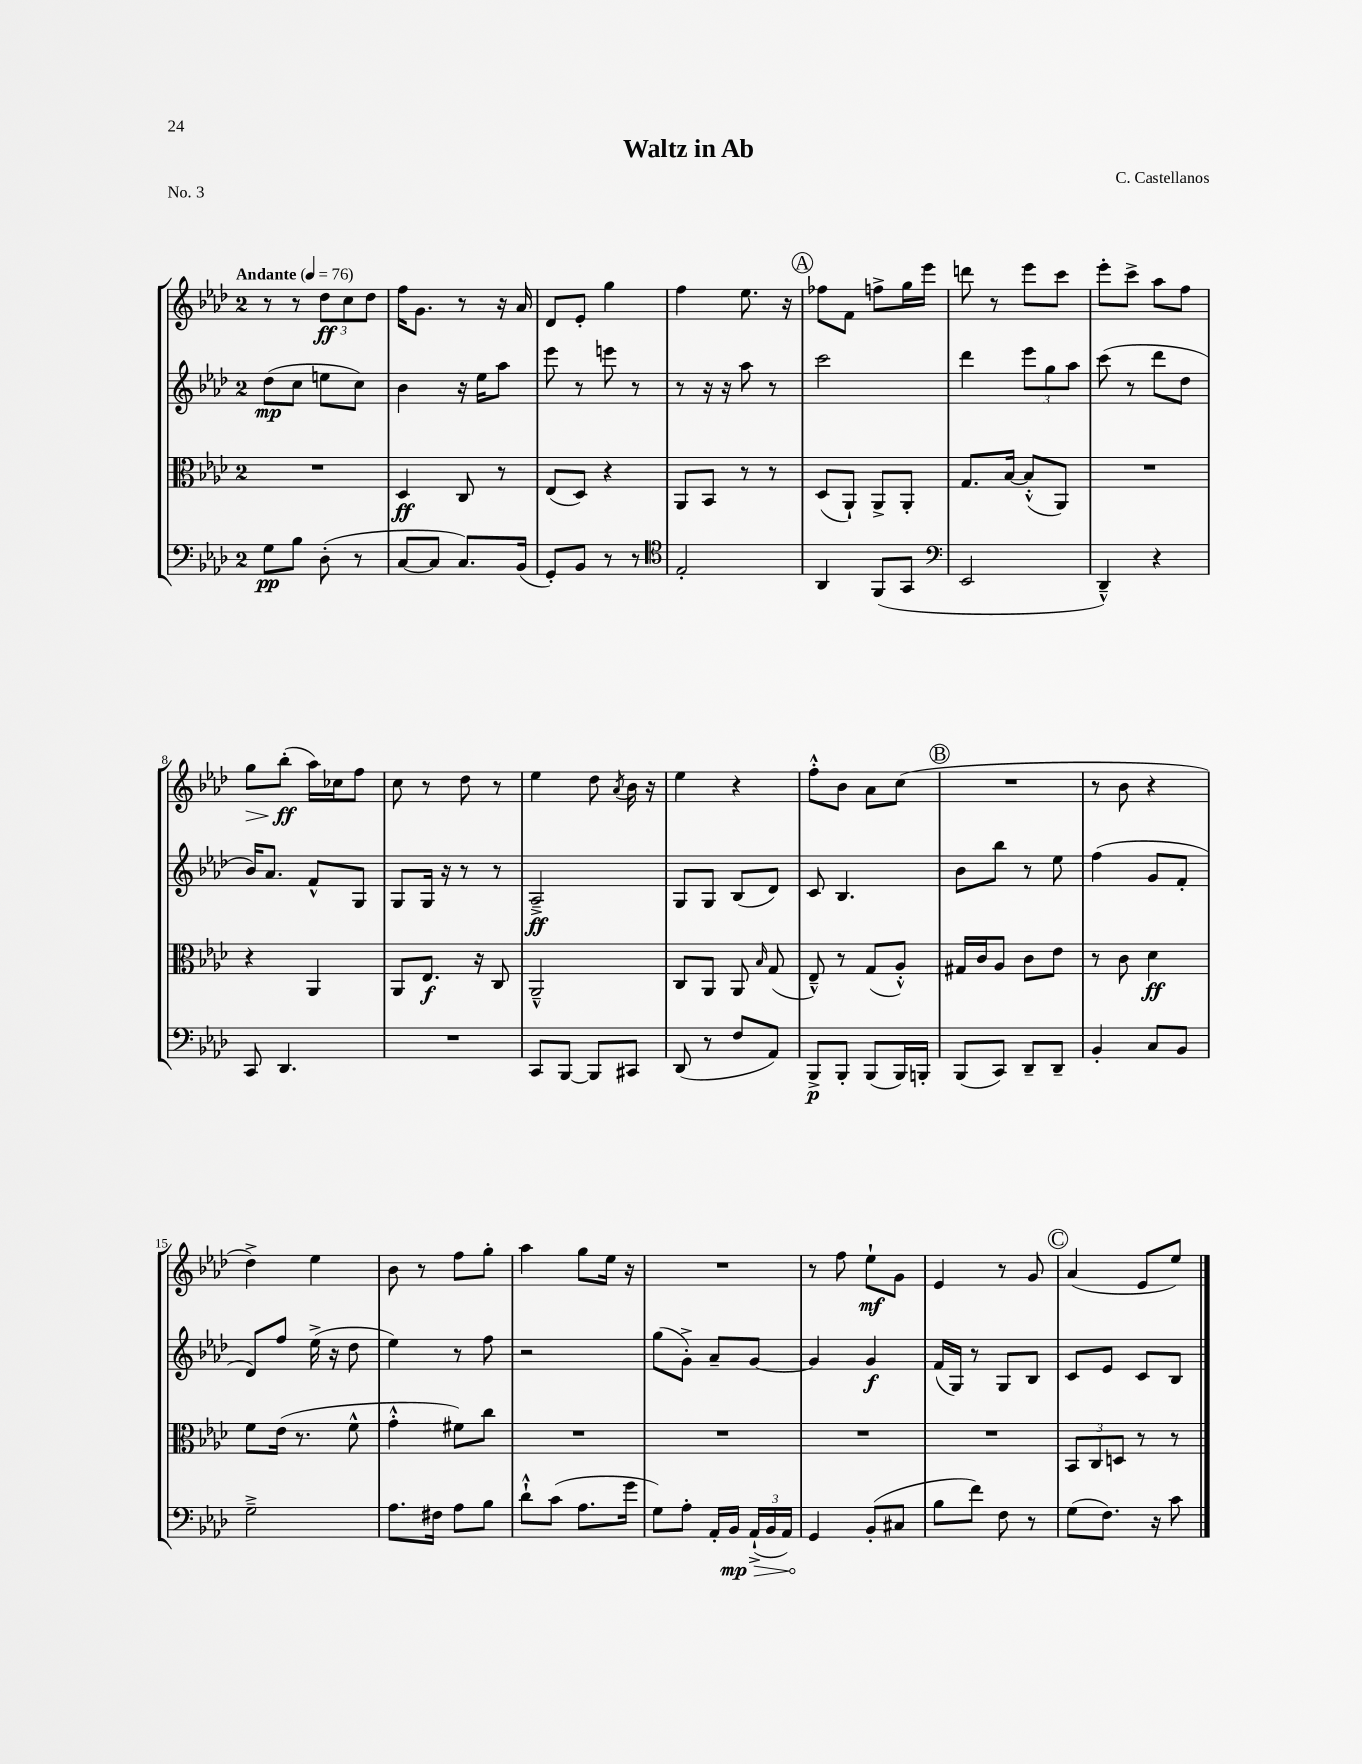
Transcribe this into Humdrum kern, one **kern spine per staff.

**kern	**kern	**kern	**kern
*staff4	*staff3	*staff2	*staff1
*clefF4	*clefC3	*clefG2	*clefG2
*k[b-e-a-d-]	*k[b-e-a-d-]	*k[b-e-a-d-]	*k[b-e-a-d-]
*M2/4	*M2/4	*M2/4	*M2/4
*MM76	*MM76	*MM76	*MM76
8G	2r	(8dd-	8r
8B-	.	8cc	8r
(8D-'	.	8ee	12dd-
.	.	.	12cc
8r	.	8cc)	.
.	.	.	12dd-
=	=	=	=
[8C	4D-	4b-	16ff
.	.	.	8.g
8C]	.	.	.
8.C)	8C	16r	8r
.	.	16ee-	.
.	8r	8aa-	16r
(16BB-	.	.	16a-
=	=	=	=
8GG')	(8E-	8eee-	8d-
8BB-	8D-)	8r	8e-'
8r	4r	8eee	4gg
8r	.	8r	.
=	=	=	=
*clefC4	*	*	*
2E-'	8AA-	8r	4ff
.	8BB-	16r	.
.	.	16r	.
.	8r	8aa-	8.ee-
.	8r	8r	.
.	.	.	16r
=	=	=	=
4AA-	(8D-	2ccc	8ff-
.	8AA-`)	.	8f
(8FF	8AA-^	.	8ff^
8GG	8AA-'	.	16gg
.	.	.	16eee-
=	=	=	=
*clefF4	*	*	*
2EE-	8.G	4ddd-	8ddd
.	.	.	8r
.	[16B-	.	.
.	(8B-'^^]	12eee-	8eee-
.	.	12gg	.
.	8AA-)	.	8ccc
.	.	12aa-	.
=	=	=	=
4DD-~^^)	2r	(8ccc	8eee-'
.	.	8r	8ccc^
4r	.	8ddd-	8aa-
.	.	8dd-	8ff
=	=	=	=
8CC	4r	16b-)	8gg
.	.	8.a-	.
4.DD-	.	.	(8bb-'
.	4AA-	8f^^	16aa-)
.	.	.	16cc-
.	.	8G	8ff
=	=	=	=
2r	8AA-	8G	8cc
.	8.E-	16G	8r
.	.	16r	.
.	.	8r	8dd-
.	16r	.	.
.	8C	8r	8r
=	=	=	=
8CC	2AA-~^^	2A-~^	4ee-
[8BBB-	.	.	.
8BBB-]	.	.	8dd-
.	.	.	8qa-
8CC#	.	.	16b-
.	.	.	16r
=	=	=	=
(8DD-	8C	8G	4ee-
8r	8AA-	8G	.
8F	8AA-	(8B-	4r
.	16qqB-	.	.
8AA-)	(8G	8d-)	.
=	=	=	=
8BBB-^	8E-~^^)	8c	8ff'^^
8BBB-'	8r	4.B-	8b-
(8BBB-	(8G	.	8a-
16BBB-)	8A-'^^)	.	(8cc
16BBB'	.	.	.
=	=	=	=
(8BBB-	16G#	8b-	2r
.	16c	.	.
8CC)	8A-	8bb-	.
8DD-~	8c	8r	.
8DD-~	8e-	8ee-	.
=	=	=	=
4BB-'	8r	(4ff	8r
.	8c	.	8b-
8C	4d-	8g	4r
8BB-	.	8f'	.
=	=	=	=
2G~^	8f	8d-)	4dd-^)
.	(16e-	8ff	.
.	8.r	.	.
.	.	(16ee-^	4ee-
.	.	16r	.
.	8f^^	8dd-	.
=	=	=	=
8.A-	4g'^^	4ee-)	8b-
.	.	.	8r
16F#	.	.	.
8A-	8f#)	8r	8ff
8B-	8cc	8ff	8gg'
=	=	=	=
8d-`^^	2r	2r	4aa-
(8c	.	.	.
8.A-	.	.	8gg
.	.	.	16ee-
16g	.	.	16r
=	=	=	=
8G)	2r	(8gg	2r
8A-'	.	8g'^)	.
16AA-'	.	8a-~	.
16BB-	.	.	.
(24AA-`^	.	[8g	.
24BB-	.	.	.
24AA-)	.	.	.
=	=	=	=
4GG	2r	4g]	8r
.	.	.	8ff
(8BB-'	.	4g	8ee-`
8C#	.	.	8g
=	=	=	=
8B-	2r	(16f	4e-
.	.	16G)	.
8f)	.	8r	.
8F	.	8G	8r
8r	.	8B-	8g
=	=	=	=
(8G	12BB-	8c	(4a-
.	12C	.	.
8.F)	.	8e-	.
.	12D	.	.
.	8r	8c	8e-
16r	.	.	.
8c	8r	8B-	8ee-)
==	==	==	==
*-	*-	*-	*-
